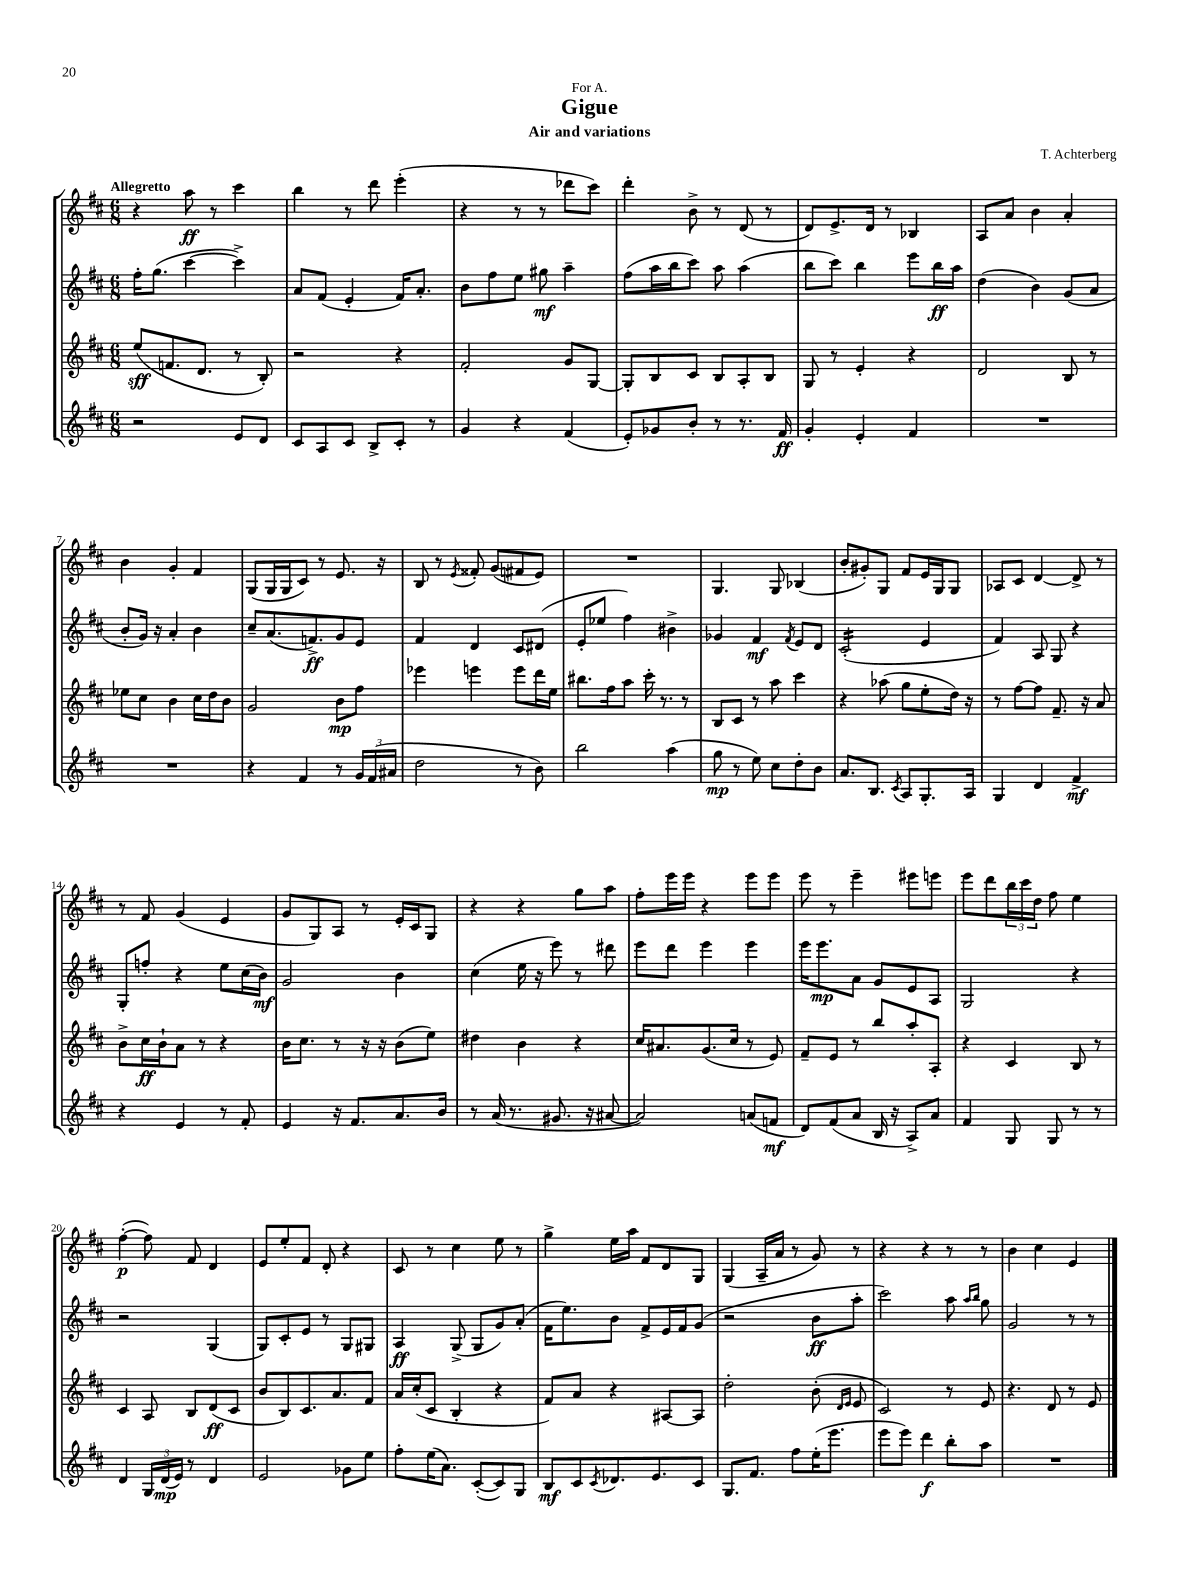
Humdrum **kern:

**kern	**kern	**kern	**kern
*staff4	*staff3	*staff2	*staff1
*clefG2	*clefG2	*clefG2	*clefG2
*k[f#c#]	*k[f#c#]	*k[f#c#]	*k[f#c#]
*M6/8	*M6/8	*M6/8	*M6/8
2r	(8ee/L	16ff#'\LK	4r
.	.	(8.gg\J	.
.	8.f/	.	.
.	.	[4ccc#\	8aa\
.	8.d/J	.	.
.	.	.	8r
8e/L	8r	4ccc#^\])	4ccc#\
8d/J	8B'/)	.	.
=	=	=	=
8c#/L	2r	8a/L	4bb\
8A/	.	(8f#/J	.
8c#/J	.	4e'/	8r
8B^/L	.	.	8ddd\
8c#'/J	4r	16f#/LK)	(4eee'\
.	.	8.a'/J	.
8r	.	.	.
=	=	=	=
4g/	2f#'/	8b\L	4r
.	.	8ff#\	.
4r	.	8ee\J	8r
.	.	8gg#\	8r
(4f#/	8g/L	4aa~\	8ddd-\L
.	[8G/J	.	8ccc#\J)
=	=	=	=
8e'/L)	8G'/]L	(8ff#\L	4ddd'\
8g-/	8B/	16aa\L	.
.	.	16bb\J	.
8b'/J	8c#/J	8ccc#\J)	8b^\
8r	8B/L	8aa\	8r
8.r	8A'/	(4aa\	(8d/
.	8B/J	.	8r
16f#/	.	.	.
=	=	=	=
4g'/	8G/	8bb\L	8d/L)
.	8r	8ccc#\J)	8.e^/
4e'/	4e'/	4bb\	.
.	.	.	16d/Jk
.	.	.	8r
4f#/	4r	8eee\L	4B-/
.	.	16bb\L	.
.	.	16aa\JJ	.
=	=	=	=
2.r	2d/	(4dd\	8A/L
.	.	.	8a/J
.	.	4b\)	4b\
.	8B/	(8g/L	4a'/
.	8r	8a/J	.
=	=	=	=
2.r	8ee-\L	8b'/L	4b\
.	8cc#\J	16g/Jk)	.
.	.	16r	.
.	4b\	4a'/	4g'/
.	16cc#\LL	4b\	4f#/
.	16dd\J	.	.
.	8b\J	.	.
=	=	=	=
4r	2g/	8cc#~/L	(8G/L
.	.	(8.a/	16G/L
.	.	.	16G/J
4f#/	.	.	8c#/J)
.	.	8.f^/)	.
.	.	.	8r
8r	8b\L	8g/	8.e/
24g/LL	8ff#\J	8e/J	.
(24f#/	.	.	.
.	.	.	16r
24a#/JJ	.	.	.
=	=	=	=
2dd\	4eee-\	4f#/	8B/
.	.	.	8r
.	.	.	8qe/
.	4eee\	4d/	8f##'/
.	.	.	(8g/L
8r	8eee\L	8c#/L	8f#/
8b\)	16ddd\L	(8d#/J	8e/J)
.	16ee\JJ	.	.
=	=	=	=
2bb\	8.bb#\L	8e'/L	2.r
.	.	8ee-/J	.
.	16ff#\k	.	.
.	8aa\J	4ff#\)	.
.	16ccc#'\	.	.
.	8.r	.	.
(4aa\	.	4b#^\	.
.	8r	.	.
=	=	=	=
8gg\	8B/L	4g-/	4.G/
8r	8c#/J	.	.
8ee\)	8r	4f#/	.
8cc#\L	8aa\	.	8G/
.	.	8qf#/	.
8dd'\	4ccc#\	8e/L	(4B-/
8b\J	.	8d/J	.
=	=	=	=
8.a/L	4r	(2c#'/	8b'/L
.	.	.	8g#'/)
8.B/J	.	.	.
.	(8aa-\	.	8G/J
8qc#/	.	.	.
8A/L	8gg\L	.	8f#/L
8.G'/	8ee'\	4e/	16e/L
.	.	.	16G/J
.	16dd\Jk)	.	8G/J
16A/Jk	16r	.	.
=	=	=	=
4G/	8r	4f#/)	8A-/L
.	[8ff#\L	.	8c#/J
4d/	8ff#\]J	8A/	[4d/
.	8.f#~/	8G/	.
4f#^/	.	4r	8d^/]
.	16r	.	.
.	8a/	.	8r
=	=	=	=
4r	8b^\L	8G'/L	8r
.	16cc#\L	8ff'/J	8f#/
.	16b`\J	.	.
4e/	8a\J	4r	(4g/
.	8r	.	.
8r	4r	8ee\L	4e/
8f#'/	.	(16cc#\L	.
.	.	16b\JJ)	.
=	=	=	=
4e/	16b\LK	2g/	8g/L
.	8.cc#\J	.	.
.	.	.	8G/)
16r	8r	.	8A/J
8.f#/L	.	.	.
.	16r	.	8r
.	16r	.	.
8.a/	(8b\L	4b\	16e'/LL
.	.	.	16c#/J
.	8ee\J)	.	8G/J
16b/Jk	.	.	.
=	=	=	=
8r	4dd#\	(4cc#\	4r
(16a/	.	.	.
8.r	.	.	.
.	4b\	16ee\	4r
.	.	16r	.
8.g#/	.	8eee\)	.
.	4r	8r	8gg\L
16r	.	.	.
[8a#/	.	8ddd#\	8aa\J
=	=	=	=
2a#/])	16cc#/LK	8eee\L	8ff#'\L
.	8.a#/	.	.
.	.	8ddd\J	16eee\L
.	.	.	16eee\JJ
.	(8.g/	4eee\	4r
.	16cc#/Jk	.	.
(8a/L	8r	4eee\	8eee\L
8f/J	8e/)	.	8eee\J
=	=	=	=
8d/L)	8f#~/L	16eee\LK	8eee\
.	.	8.eee\	.
(8f#/	8e/J	.	8r
8a/J	8r	8a\J	4eee~\
16B/	8bb/L	8g/L	.
16r	.	.	.
8A^/L)	8aa'/	8e/	8eee#\L
8a/J	8A'/J	8A/J	8eee\J
=	=	=	=
4f#/	4r	2G/	8eee\L
.	.	.	8ddd\
8G/	4c#/	.	24bb\L
.	.	.	24ccc#\
.	.	.	24dd\JJ
8G/	.	.	8ff#\
8r	8B/	4r	4ee\
8r	8r	.	.
=	=	=	=
4d/	4c#/	2r	([4ff#'\
24G/LL	8A/	.	8ff#\])
(24d/	.	.	.
24e/JJ)	.	.	.
8r	8B/L	.	8f#/
4d/	(8d/	(4G/	4d/
.	8c#/J	.	.
=	=	=	=
2e/	8b/L	8G/L)	8e/L
.	8B/)	8c#'/	8ee'/
.	8.c#/	8e/J	8f#/J
.	.	8r	8d'/
.	8.a/	.	.
8g-\L	.	8G/L	4r
8ee\J	8f#/J	8G#/J	.
=	=	=	=
8ff#'\L	16a/LL	4A/	8c#/
.	(16cc#'/J	.	.
(16ee\K	8c#/J	.	8r
8.a\J)	.	.	.
.	4B'/	(8G^/	4cc#\
([8c#'/L	.	8G/L	.
8c#/])	4r	8g/)	8ee\
8G/J	.	(8a'/J	8r
=	=	=	=
8B/L	8f#/L)	16f#\LK	4gg^\
.	.	8.ee\)	.
8c#/	8a/J	.	.
8qc#/	.	.	.
8.d-/	4r	8b\J	16ee\LL
.	.	.	16aa\JJ
.	.	8f#^/L	8f#/L
8.e/	.	.	.
.	[8A#/L	16e/L	8d/
.	.	16f#/J	.
8c#/J	8A#/]J	(8g/J	8G/J
=	=	=	=
8.G/L	2dd'\	2r	(4G/
8.f#/J	.	.	.
.	.	.	16A~/LL
.	.	.	16a/JJ
8ff#\L	.	.	8r
(16ee'\K	(8b'\	8b\L	8g/)
8.eee\J	.	.	.
.	16qqd/LL	.	.
.	16qqe/JJ	.	.
.	8e/	8aa'\J	8r
=	=	=	=
8eee\L	2c#/)	2ccc#\)	4r
8eee\J)	.	.	.
4ddd\	.	.	4r
8bb'\L	8r	8aa\	8r
.	.	16qqaa/LL	.
.	.	16qqbb/JJ	.
8aa\J	8e/	8gg\	8r
=	=	=	=
2.r	4.r	2g/	4b\
.	.	.	4cc#\
.	8d/	.	.
.	8r	8r	4e/
.	8e/	8r	.
==	==	==	==
*-	*-	*-	*-
